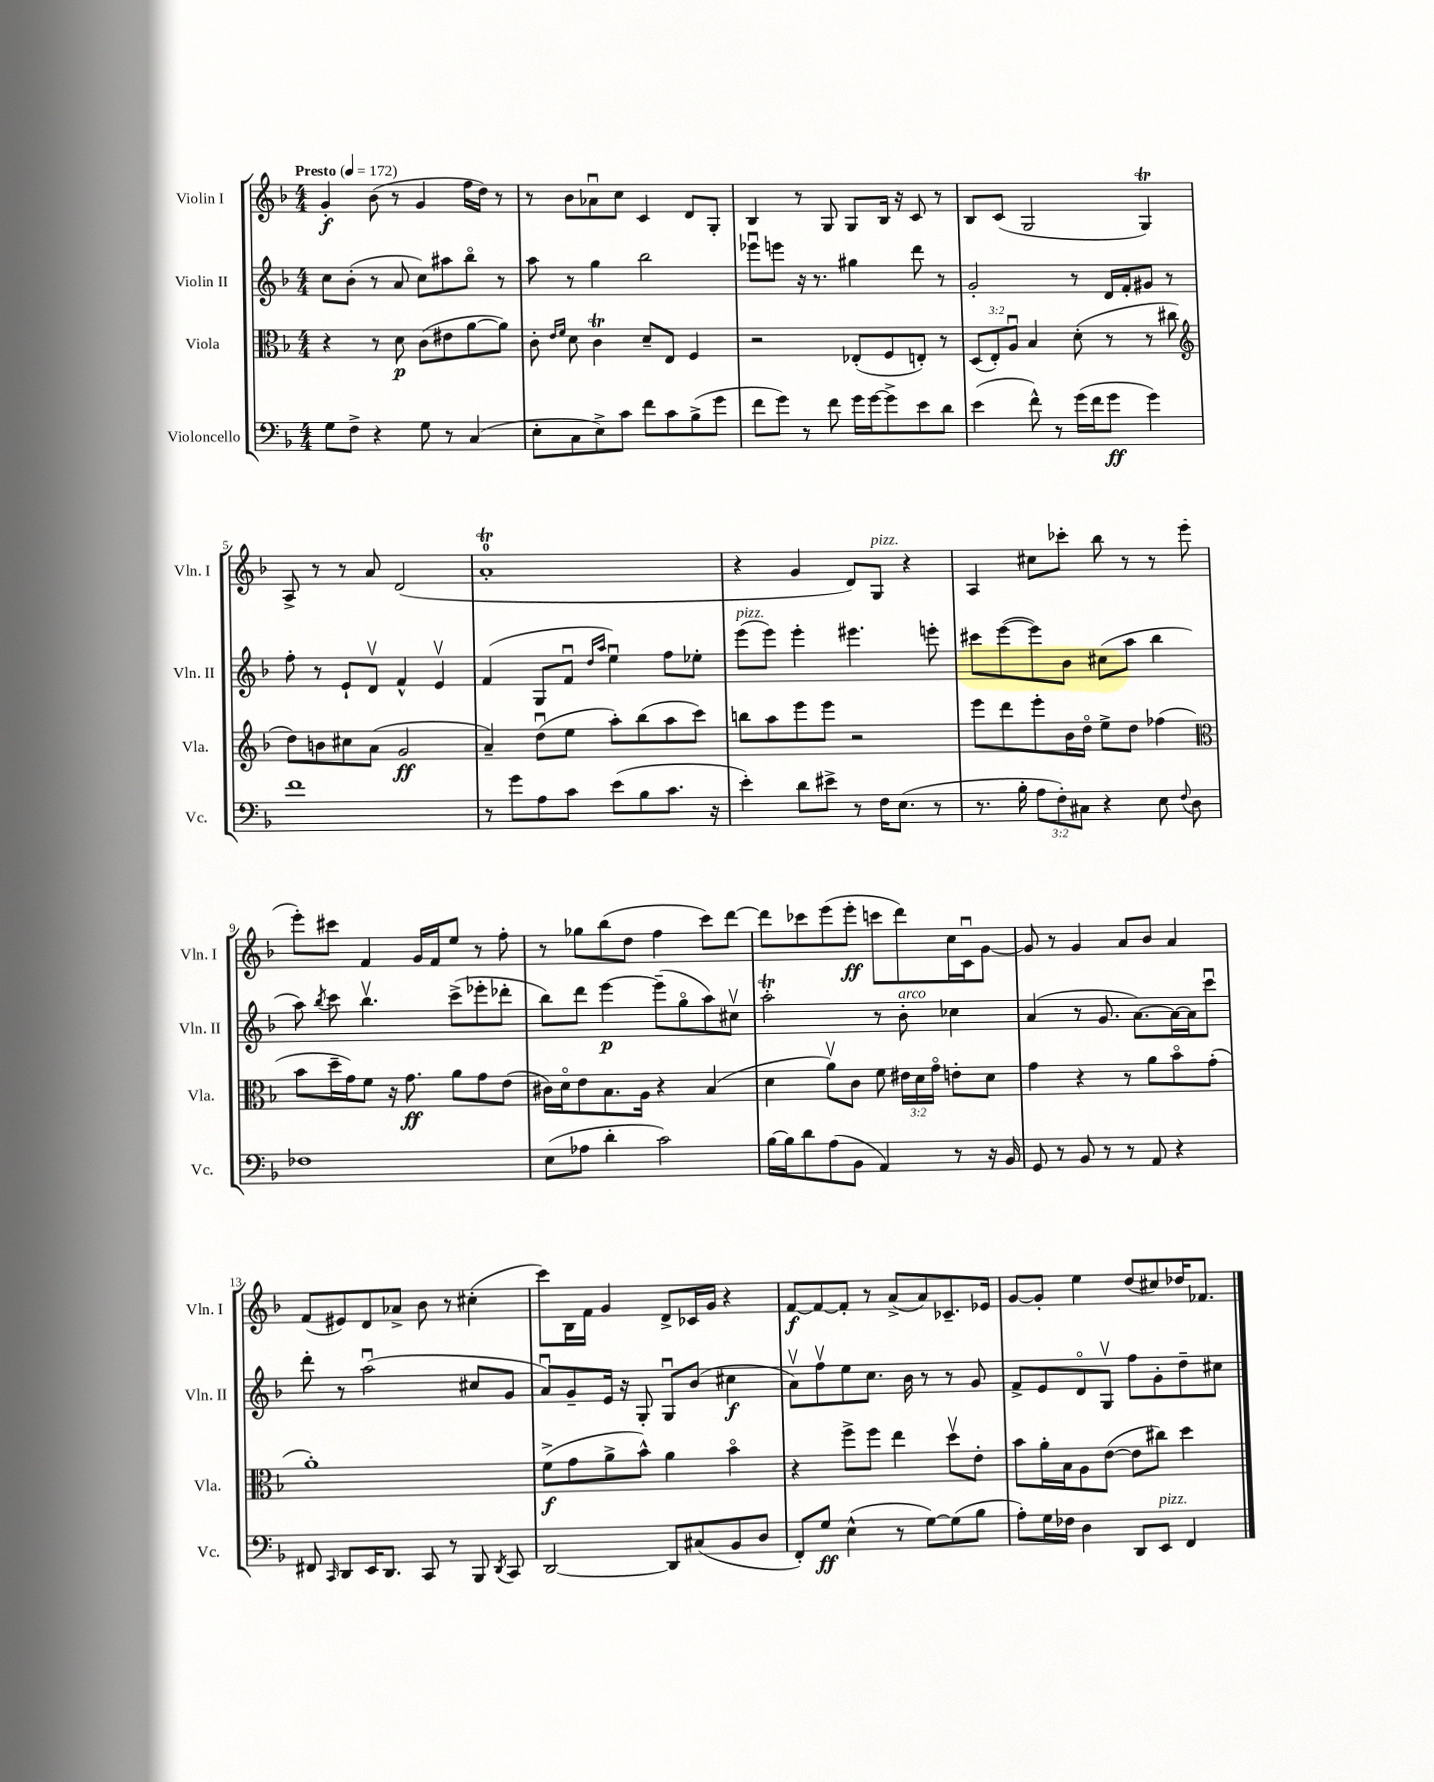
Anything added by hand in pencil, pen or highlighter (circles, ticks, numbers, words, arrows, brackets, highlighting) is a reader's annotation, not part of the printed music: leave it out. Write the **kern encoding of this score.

**kern	**dynam	**kern	**dynam	**kern	**dynam	**kern	**dynam
*part4	*part4	*part3	*part3	*part2	*part2	*part1	*part1
*staff4	*staff4	*staff3	*staff3	*staff2	*staff2	*staff1	*staff1
*I"Violoncello	*	*I"Viola	*	*I"Violin II	*	*I"Violin I	*
*I'Vc.	*	*I'Vla.	*	*I'Vln. II	*	*I'Vln. I	*
*clefF4	*	*clefC3	*	*clefG2	*	*clefG2	*
*k[b-]	*	*k[b-]	*	*k[b-]	*	*k[b-]	*
*M4/4	*	*M4/4	*	*M4/4	*	*M4/4	*
*MM172	*	*MM172	*	*MM172	*	*MM172	*
=1	=1	=1	=1	=1	=1	=1	=1
!	!	!	!	!	!	!LO:TX:a:B:t=Presto	!
8G\L	.	4r	.	8cc\L	.	4g'/	f
8F^\J	.	.	.	(8b-'\J	.	.	.
4r	.	8r	.	8r	.	(8b-\	.
.	.	8d\	p	8a/	.	8r	.
8G\	.	(8c\L	.	8cc\L)	.	4g/	.
8r	.	8e#X\	.	8aa#X\	.	.	.
(4C/	.	[8a\	.	8bb-\J	.	16ff\LL	.
.	.	.	.	.	.	16dd\JJ)	.
.	.	8a\J])	.	8r	.	8r	.
=2	=2	=2	=2	=2	=2	=2	=2
8E'\L	.	8c'\	.	8aa\	.	8r	.
.	.	16qqe/LL	.	.	.	.	.
.	.	16qqf/JJ	.	.	.	.	.
8C\	.	8d\	.	8r	.	8b-\L	.
8E^\)	.	4cT\	.	4gg\	.	8a-Xu\	.
8c\J	.	.	.	.	.	8cc\J	.
8f\L	.	8d~/L	.	2bb-\	.	4c/	.
8c\	.	8E/J	.	.	.	.	.
(8B-^\	.	4F/	.	.	.	8d/L	.
8g\J	.	.	.	.	.	8G'/J	.
=3	=3	=3	=3	=3	=3	=3	=3
8f\L	.	2r	.	8eee-Xu\L	.	4B-/	.
8g\J)	.	.	.	8eeen\J	.	.	.
8r	.	.	.	16r	.	8r	.
.	.	.	.	8.r	.	.	.
8f\	.	.	.	.	.	8G/	.
16g\LL	.	(8E-X'/L	.	4gg#X\	.	8G/L	.
[16g\J	.	.	.	.	.	.	.
8g^\]	.	8F/	.	.	.	16B-/Jk	.
.	.	.	.	.	.	16r	.
8e\	.	8En'/J)	.	8ddd\	.	8c/	.
8d\J	.	8r	.	8r	.	8r	.
=4	=4	=4	=4	=4	=4	=4	=4
(4e\	.	(12D/L	.	2g'/	.	8B-/L	.
.	.	12E'/)	.	.	.	.	.
.	.	.	.	.	.	(8c/J	.
.	.	12Au/J	.	.	.	.	.
8f^^\)	.	4B-/	.	.	.	2G/	.
8r	.	.	.	.	.	.	.
(16g\LL	.	(8d'\	.	8r	.	.	.
16f\J	.	.	.	.	.	.	.
8g\J	ff	8r	.	16d/LL	.	.	.
.	.	.	.	16f'/J	.	.	.
4g\)	.	8r	.	8g#X/J	.	4GT/)	.
.	.	8cc#X\	.	8r	.	.	.
!!LO:LB:g=z
=5	=5	=5	=5	=5	=5	=5	=5
*	*	*clefG2	*	*	*	*	*
1f	.	8dd\L)	.	8ff'\	.	8A^/	.
.	.	8bn\	.	8r	.	8r	.
.	.	8cc#X\	.	8e`/L	.	8r	.
.	.	(8a\J	.	8dv/J	.	8a/	.
.	.	2g/	ff	4f^^/	.	(2d/	.
.	.	.	.	4ev/	.	.	.
=6	=6	=6	=6	=6	=6	=6	=6
8r	.	4a~/)	.	(4f/	.	1at'	.
8g\L	.	.	.	.	.	.	.
8A\	.	(8ddu\L	.	8G/L	.	.	.
8c\J	.	8ee\J	.	8fu/J	.	.	.
.	.	.	.	16qqdd/LL	.	.	.
.	.	.	.	16qqaa/JJ	.	.	.
(8e\L	.	8aa'\L)	.	4eeu\)	.	.	.
8B-\	.	(8bb-\	.	.	.	.	.
8.c\J	.	8aa\	.	8ff\L	.	.	.
.	.	8ccc\J)	.	8ee-X'\J	.	.	.
16r	.	.	.	.	.	.	.
=7	=7	=7	=7	=7	=7	=7	=7
!	!	!	!	!LO:TX:a:i:t=pizz.	!	!	!
4e'\)	.	8bbn\L	.	(8eee\L	.	4r	.
.	.	8aa\	.	8eee\J)	.	.	.
8d\L	.	8eee\	.	4eee'\	.	4g/	.
8e#X^\J	.	8eee\J	.	.	.	.	.
8r	.	2r	.	4.eee#X\	.	8d/L)	.
!	!	!	!	!	!	!LO:TX:a:i:t=pizz.	!
16F\KL	.	.	.	.	.	8G/J	.
(8.E\J	.	.	.	.	.	.	.
.	.	.	.	.	.	4r	.
8r	.	.	.	8eeen'\	.	.	.
=8	=8	=8	=8	=8	=8	=8	=8
8.r	.	8eee\L	.	8ccc#X\L	.	4A/	.
.	.	8ddd\	.	([8eee\	.	.	.
16B-'\	.	.	.	.	.	.	.
12A\L	.	8eee'\	.	8eee\])	.	8cc#X\L	.
12F'\)	.	.	.	.	.	.	.
.	.	16b-\L	.	8b-\J	.	8ccc-X'\J	.
12C#X\J	.	.	.	.	.	.	.
.	.	16dd\JJ	.	.	.	.	.
4r	.	8ee^\L	.	(8cc#X\L	.	8bb-\	.
.	.	8dd\J	.	8aa\J	.	8r	.
8E\	.	(4ff-X\	.	4bb-\	.	8r	.
8qqF/	.	.	.	.	.	.	.
8D\	.	.	.	.	.	(8eee\	.
!!LO:LB:g=z
=9	=9	=9	=9	=9	=9	=9	=9
*	*	*clefC3	*	*	*	*	*
1F-X	.	8b-\L	.	8aa\)	.	8eee'\L)	.
.	.	.	.	8qbb-/	.	.	.
.	.	16dd~\L	.	8ccc\	.	8ccc#X\J	.
.	.	16g\J)	.	.	.	.	.
.	.	8f\J	.	4.bb-v\	.	4f/	.
.	.	16r	.	.	.	.	.
.	.	8.g\	ff	.	.	.	.
.	.	.	.	.	.	16g/LL	.
.	.	.	.	.	.	16f/J	.
.	.	8a\L	.	(8ccc^\L	.	8ee/J	.
.	.	8g\	.	8eee-X'\	.	8r	.
.	.	(8e\J	.	8ddd-X'\J	.	8ff'\	.
=10	=10	=10	=10	=10	=10	=10	=10
(8E\L	.	16c#X\LL)	.	8bb-\L)	.	8r	.
.	.	16d\J	.	.	.	.	.
8A-X\J	.	8e\	.	8ddd\J	.	8gg-X\L	.
4d'\	.	8.B-\	.	[4eee\	p	(8bb-\	.
.	.	.	.	.	.	8dd\J	.
.	.	16A\Jk	.	.	.	.	.
2c\)	.	4r	.	(8eee~\L]	.	4ff\	.
.	.	.	.	8gg\	.	.	.
.	.	(4B-/	.	8aa\)	.	8ccc\L)	.
.	.	.	.	8cc#Xv\J	.	[8ddd\J	.
=11	=11	=11	=11	=11	=11	=11	=11
[16B-\LL	.	4d\	.	2aat'\	.	8ddd\L]	.
16B-\J]	.	.	.	.	.	.	.
8d\	.	.	.	.	.	8ccc-X\	.
(8A\	.	8av\L)	.	.	.	(8eee\	.
8BB-\J	.	8c\J	.	.	.	8eee'\J	ff
4AA/)	.	8f\	.	8r	.	8cccn\L	.
!	!	!	!	!LO:TX:a:i:t=arco	!	!	!
.	.	24e#X\LL	.	8b-'\	.	8ddd\)	.
.	.	24d\	.	.	.	.	.
.	.	24g\JJ	.	.	.	.	.
8r	.	8en'\L	.	4cc-X\	.	16cc\L	.
.	.	.	.	.	.	16cu\J	.
16r	.	8d\J	.	.	.	[8g\J	.
16BB-/	.	.	.	.	.	.	.
=12	=12	=12	=12	=12	=12	=12	=12
8GG/	.	4g\	.	(4a/	.	8g/]	.
8r	.	.	.	.	.	8r	.
8BB-/	.	4r	.	8r	.	4g/	.
8r	.	.	.	8.g/	.	.	.
8r	.	8r	.	.	.	8a/L	.
.	.	.	.	[8.a\L)	.	.	.
8AA/	.	8a\L	.	.	.	8b-/J	.
4r	.	8b-\	.	16a\L_	.	4a/	.
.	.	.	.	16a\J]	.	.	.
.	.	(8g'\J	.	8cccu\J	.	.	.
!!LO:LB:g=z
=13	=13	=13	=13	=13	=13	=13	=13
8FF#X/	.	1a')	.	8ddd'\	.	(8f/L	.
16qqCC/	.	.	.	.	.	.	.
8DD/L	.	.	.	8r	.	8e#X/)	.
16EE/K	.	.	.	(2aau\	.	8d/	.
8.DD/J	.	.	.	.	.	.	.
.	.	.	.	.	.	8a-X^/J	.
8CC/	.	.	.	.	.	8b-\	.
8r	.	.	.	.	.	8r	.
8BBB-/	.	.	.	8cc#X/L	.	(4cc#X'\	.
8qDD/	.	.	.	.	.	.	.
8CC/	.	.	.	8g/J	.	.	.
=14	=14	=14	=14	=14	=14	=14	=14
[2DD/	.	(8f^\L	f	8au/L)	.	8ccc\L)	.
.	.	8g\	.	8g~/	.	16B-\L	.
.	.	.	.	.	.	16f\JJ	.
.	.	8a^\	.	16e/Jk	.	4g/	.
.	.	.	.	16r	.	.	.
.	.	8b-^^\J)	.	8G'/	.	.	.
8DD/L]	.	4a\	.	8Gu/L	.	8d^/L	.
(8C#X/	.	.	.	(8b-/J	.	16c-X/L	.
.	.	.	.	.	.	16g/JJ	.
8BB-/	.	4b-\	.	4cc#X\	f	4r	.
8D/J	.	.	.	.	.	.	.
=15	=15	=15	=15	=15	=15	=15	=15
8FF'/L)	.	4r	.	8av\L)	.	[8f/L	f
8G/J	ff	.	.	8ffv\	.	8f/_	.
(4E^^\	.	8ff^\L	.	8ee\	.	8f'/J]	.
.	.	8ff\J	.	8.cc\J	.	8r	.
8r	.	4ee\	.	.	.	(8a^/L	.
.	.	.	.	16b-\	.	.	.
[8G\L)	.	.	.	8r	.	8a/)	.
(8G\]	.	8ddv\L	.	8r	.	8.c-X~/	.
8B-\J	.	8e'\J	.	8g/	.	.	.
.	.	.	.	.	.	16e-X/Jk	.
=16	=16	=16	=16	=16	=16	=16	=16
8A'\L)	.	8b-\L	.	8f^/L	.	[8g/L	.
16G\L	.	16a'\L	.	8e/	.	8g'/J]	.
16F-X\JJ	.	16B-\J	.	.	.	.	.
4D\	.	8A\	.	8d/	.	4ee\	.
.	.	([8e\J	.	8Gv/J	.	.	.
8DD/L	.	8e\L]	.	8ff\L	.	(8dd/L	.
!LO:TX:a:i:t=pizz.	!	!	!	!	!	!	!
8EE/J	.	8cc#X\J)	.	8g'\	.	8cc#X/)	.
4FF/	.	4dd\	.	8dd~\	.	16dd-X/K	.
.	.	.	.	.	.	8.f-X/J	.
.	.	.	.	8cc#X\J	.	.	.
==	==	==	==	==	==	==	==
*-	*-	*-	*-	*-	*-	*-	*-
